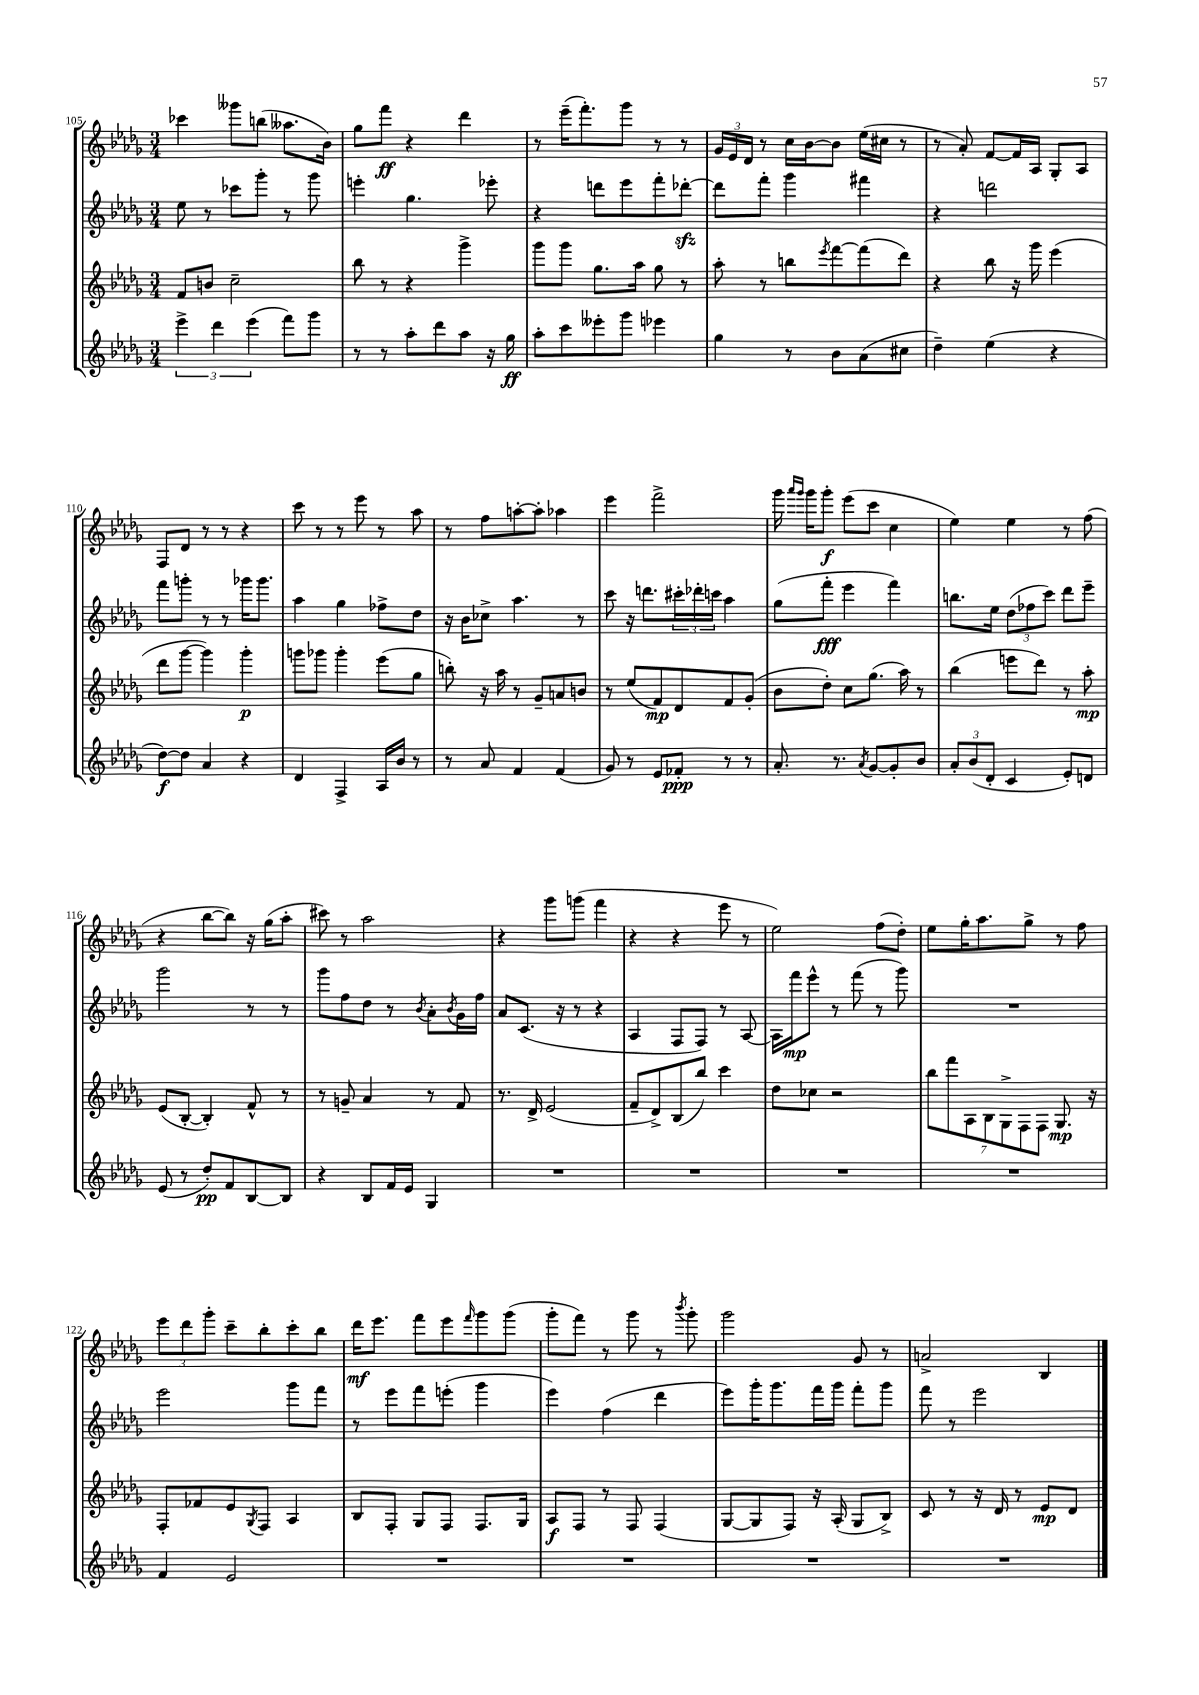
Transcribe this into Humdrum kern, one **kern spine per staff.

**kern	**dynam	**kern	**dynam	**kern	**dynam	**kern	**dynam
*part4	*part4	*part3	*part3	*part2	*part2	*part1	*part1
*staff4	*staff4	*staff3	*staff3	*staff2	*staff2	*staff1	*staff1
*clefG2	*	*clefG2	*	*clefG2	*	*clefG2	*
*k[b-e-a-d-g-]	*	*k[b-e-a-d-g-]	*	*k[b-e-a-d-g-]	*	*k[b-e-a-d-g-]	*
*M3/4	*	*M3/4	*	*M3/4	*	*M3/4	*
=105	=105	=105	=105	=105	=105	=105	=105
6eee-^\	.	8f/L	.	8ee-\	.	4ccc-X\	.
.	.	8bn/J	.	8r	.	.	.
6ddd-\	.	.	.	.	.	.	.
.	.	2cc~\	.	8ccc-X\L	.	8ggg--X\L	.
(6eee-\	.	.	.	.	.	.	.
.	.	.	.	8ggg-'\J	.	(8bbn\J	.
8fff\L)	.	.	.	8r	.	8.aa--X\L	.
8ggg-\J	.	.	.	8ggg-\	.	.	.
.	.	.	.	.	.	16b-\Jk)	.
=106	=106	=106	=106	=106	=106	=106	=106
8r	.	8bb-\	.	4eeen'\	.	8gg-\L	.
8r	.	8r	.	.	.	8fff\J	ff
8aa-'\L	.	4r	.	4.gg-\	.	4r	.
8ddd-\	.	.	.	.	.	.	.
8aa-\J	.	4ggg-^\	.	.	.	4ddd-\	.
16r	.	.	.	8eee-X'\	.	.	.
16gg-\	ff	.	.	.	.	.	.
=107	=107	=107	=107	=107	=107	=107	=107
8aa-'\L	.	8ggg-\L	.	4r	.	8r	.
8ccc\	.	8ggg-\J	.	.	.	(16eee-~\KL	.
.	.	.	.	.	.	8.fff'\)	.
8eee--X'\	.	8.gg-\L	.	8dddn\L	.	.	.
8ggg-\J	.	.	.	8eee-\	.	8ggg-\J	.
.	.	16aa-\Jk	.	.	.	.	.
4eee-X\	.	8gg-\	.	8fff'\	.	8r	.
.	.	8r	.	[8ddd-Xzz'\J	.	8r	.
=108	=108	=108	=108	=108	=108	=108	=108
4gg-\	.	8aa-'\	.	8ddd-\L]	.	24g-/LL	.
.	.	.	.	.	.	24e-/	.
.	.	.	.	.	.	24d-/JJ	.
.	.	8r	.	8fff'\J	.	8r	.
8r	.	8bbn\L	.	4ggg-\	.	16cc\LL	.
.	.	.	.	.	.	[16b-\J	.
.	.	8qeee-/	.	.	.	.	.
8b-\L	.	[8fff\	.	.	.	8b-\J]	.
(8a-\	.	(8fff\]	.	4fff#X\	.	(16ee-\LL	.
.	.	.	.	.	.	16cc#X\JJ	.
8cc#X\J	.	8ddd-\J)	.	.	.	8r	.
=109	=109	=109	=109	=109	=109	=109	=109
4dd-~\)	.	4r	.	4r	.	8r	.
.	.	.	.	.	.	8a-'/)	.
(4ee-\	.	8bb-\	.	2dddn\	.	[8f/L	.
.	.	16r	.	.	.	16f/L]	.
.	.	16ggg-\	.	.	.	16A-/JJ	.
4r	.	(4eee-\	.	.	.	8G-'/L	.
.	.	.	.	.	.	8A-/J	.
!!LO:LB:g=z
=110	=110	=110	=110	=110	=110	=110	=110
[8dd-\L)	f	8ddd-\L	.	8fff\L	.	8F/L	.
8dd-\J]	.	[8ggg-\J	.	8gggn'\J	.	8d-/J	.
4a-/	.	4ggg-\])	.	8r	.	8r	.
.	.	.	.	8r	.	8r	.
4r	.	4ggg-'\	p	16ggg-X\KL	.	4r	.
.	.	.	.	8.ggg-\J	.	.	.
=111	=111	=111	=111	=111	=111	=111	=111
4d-/	.	8gggn\L	.	4aa-\	.	8ccc\	.
.	.	8ggg-X\J	.	.	.	8r	.
4F^/	.	4ggg-'\	.	4gg-\	.	8r	.
.	.	.	.	.	.	8eee-\	.
16A-/LL	.	(8eee-\L	.	8ff-X^\L	.	8r	.
16b-/JJ	.	.	.	.	.	.	.
8r	.	8gg-\J	.	8dd-\J	.	8aa-\	.
=112	=112	=112	=112	=112	=112	=112	=112
8r	.	8bbn'\)	.	16r	.	8r	.
.	.	.	.	16b-\KL	.	.	.
8a-/	.	16r	.	8cc-X^\J	.	8ff\L	.
.	.	16aa-\	.	.	.	.	.
4f/	.	8r	.	4.aa-\	.	[8aan'\	.
.	.	8g-~/L	.	.	.	8aa'\J]	.
(4f/	.	8an/	.	.	.	4aa-X\	.
.	.	8bn/J	.	8r	.	.	.
=113	=113	=113	=113	=113	=113	=113	=113
8g-/)	.	8r	.	8ccc\	.	4eee-\	.
8r	.	(8ee-/L	.	16r	.	.	.
.	.	.	.	8.dddn\L	.	.	.
8e-/L	.	8f/)	mp	.	.	2fff^\	.
8f-X'/J	ppp	8d-/	.	24ccc#X'\L	.	.	.
.	.	.	.	24ddd-X'\	.	.	.
.	.	.	.	24cccn\JJ	.	.	.
8r	.	8f/	.	4aa-\	.	.	.
8r	.	(8g-'/J	.	.	.	.	.
=114	=114	=114	=114	=114	=114	=114	=114
8.a-'/	.	8b-\L	.	(8gg-\L	.	16ggg-\	.
.	.	.	.	.	.	16qqaaa-/LL	.
.	.	.	.	.	.	16qqggg-/JJ	.
.	.	.	.	.	.	16ggg-\KL	.
.	.	8dd-'\J)	.	8fff'\J	fff	8ggg-'\J	f
8.r	.	.	.	.	.	.	.
.	.	8cc\L	.	4eee-\	.	(8eee-\L	.
8qa-/	.	.	.	.	.	.	.
[8g-/L	.	(8.gg-\J	.	.	.	8ccc\J	.
8g-'/]	.	.	.	4fff\)	.	4cc\	.
.	.	16aa-\)	.	.	.	.	.
8b-/J	.	8r	.	.	.	.	.
=115	=115	=115	=115	=115	=115	=115	=115
12a-'/L	.	(4bb-\	.	8.bbn\L	.	4ee-\)	.
(12b-/	.	.	.	.	.	.	.
12d-'/J	.	.	.	.	.	.	.
.	.	.	.	16ee-\Jk	.	.	.
4c/	.	8eeen\L	.	(12dd-\L	.	4ee-\	.
.	.	.	.	12ff-X\	.	.	.
.	.	8ddd-\J)	.	.	.	.	.
.	.	.	.	12ccc\J)	.	.	.
8e-'/L)	.	8r	.	8ddd-\L	.	8r	.
8dn/J	.	8aa-'\	mp	8eee-~\J	.	(8ff\	.
!!LO:LB:g=z
=116	=116	=116	=116	=116	=116	=116	=116
(8e-/	.	(8e-/L	.	2ggg-\	.	4r	.
8r	.	[8B-'/J	.	.	.	.	.
8dd-'/L)	pp	4B-'/])	.	.	.	[8bb-\L	.
8f/	.	.	.	.	.	8bb-\J])	.
[8B-/	.	8f^^/	.	8r	.	16r	.
.	.	.	.	.	.	(16gg-\KL	.
8B-/J]	.	8r	.	8r	.	8aa-'\J	.
=117	=117	=117	=117	=117	=117	=117	=117
4r	.	8r	.	8ggg-\L	.	8ccc#X\)	.
.	.	8gn~/	.	8ff\	.	8r	.
8B-/L	.	4a-/	.	8dd-\J	.	2aa-\	.
16f/L	.	.	.	8r	.	.	.
16e-/JJ	.	.	.	.	.	.	.
.	.	.	.	8qb-/	.	.	.
4G-/	.	8r	.	8a-'\L	.	.	.
.	.	.	.	8qb-/	.	.	.
.	.	8f/	.	16g-\L	.	.	.
.	.	.	.	16ff\JJ	.	.	.
=118	=118	=118	=118	=118	=118	=118	=118
2.r	.	8.r	.	8a-/L	.	4r	.
.	.	.	.	(8.c/J	.	.	.
.	.	16d-^/	.	.	.	.	.
.	.	(2e-/	.	.	.	8ggg-\L	.
.	.	.	.	16r	.	.	.
.	.	.	.	8r	.	(8gggn\J	.
.	.	.	.	4r	.	4fff\	.
=119	=119	=119	=119	=119	=119	=119	=119
2.r	.	8f~/L	.	4A-/	.	4r	.
.	.	8d-^/)	.	.	.	.	.
.	.	(8B-/	.	8F/L	.	4r	.
.	.	8bb-/J)	.	8F/J)	.	.	.
.	.	4ccc\	.	8r	.	8eee-\	.
.	.	.	.	[8A-/	.	8r	.
=120	=120	=120	=120	=120	=120	=120	=120
2.r	.	8dd-\L	.	16A-\LL]	.	2ee-\)	.
.	.	.	.	16fff\J	mp	.	.
.	.	8cc-X\J	.	8eee-^^\J	.	.	.
.	.	2r	.	8r	.	.	.
.	.	.	.	(8fff\	.	.	.
.	.	.	.	8r	.	(8ff\L	.
.	.	.	.	8ggg-\)	.	8dd-'\J)	.
=121	=121	=121	=121	=121	=121	=121	=121
2.r	.	14bb-\L	.	2.r	.	8ee-\L	.
.	.	14fff\	.	.	.	.	.
.	.	.	.	.	.	16gg-'\K	.
.	.	14A-\	.	.	.	.	.
.	.	.	.	.	.	8.aa-\	.
.	.	14B-\	.	.	.	.	.
.	.	14G-^\	.	.	.	.	.
.	.	14F\	.	.	.	.	.
.	.	.	.	.	.	8gg-^\J	.
.	.	14F\J	.	.	.	.	.
.	.	8.G-/	mp	.	.	8r	.
.	.	.	.	.	.	8ff\	.
.	.	16r	.	.	.	.	.
!!LO:LB:g=z
=122	=122	=122	=122	=122	=122	=122	=122
4f/	.	8F'/L	.	2eee-\	.	12eee-\L	.
.	.	.	.	.	.	12ddd-\	.
.	.	8f-X/	.	.	.	.	.
.	.	.	.	.	.	12ggg-'\J	.
2e-/	.	8e-/	.	.	.	8ccc~\L	.
.	.	8qG-/	.	.	.	.	.
.	.	8F/J	.	.	.	8bb-'\	.
.	.	4A-/	.	8ggg-\L	.	8ccc'\	.
.	.	.	.	8fff\J	.	8bb-\J	.
=123	=123	=123	=123	=123	=123	=123	=123
2.r	.	8B-/L	.	8r	.	16ddd-\KL	mf
.	.	.	.	.	.	8.eee-\J	.
.	.	8F'/J	.	8eee-\L	.	.	.
.	.	8G-/L	.	8fff\	.	8fff\L	.
.	.	8F/J	.	(8eeen'\J	.	8eee-\	.
.	.	.	.	.	.	16qqfff/	.
.	.	8.F/L	.	4ggg-\	.	8ggg-\	.
.	.	.	.	.	.	(8ggg-\J	.
.	.	16G-/Jk	.	.	.	.	.
=124	=124	=124	=124	=124	=124	=124	=124
2.r	.	8A-/L	f	4eee-\)	.	8ggg-'\L	.
.	.	8F/J	.	.	.	8fff\J)	.
.	.	8r	.	(4ff\	.	8r	.
.	.	8F/	.	.	.	8ggg-\	.
.	.	(4F/	.	4ddd-\	.	8r	.
.	.	.	.	.	.	8qbbb-/	.
.	.	.	.	.	.	8ggg-'\	.
=125	=125	=125	=125	=125	=125	=125	=125
2.r	.	[8G-/L	.	8eee-\L)	.	2ggg-\	.
.	.	8G-/]	.	16ggg-'\K	.	.	.
.	.	.	.	8.ggg-\	.	.	.
.	.	8F/J)	.	.	.	.	.
.	.	16r	.	16fff\L	.	.	.
.	.	(16A-'/	.	16ggg-\JJ	.	.	.
.	.	8G-/L	.	8fff'\L	.	8g-/	.
.	.	8B-^/J)	.	8ggg-\J	.	8r	.
=126	=126	=126	=126	=126	=126	=126	=126
2.r	.	8c/	.	8fff\	.	2an^/	.
.	.	8r	.	8r	.	.	.
.	.	16r	.	2eee-\	.	.	.
.	.	16d-/	.	.	.	.	.
.	.	8r	.	.	.	.	.
.	.	8e-/L	mp	.	.	4B-/	.
.	.	8d-/J	.	.	.	.	.
==	==	==	==	==	==	==	==
*-	*-	*-	*-	*-	*-	*-	*-
